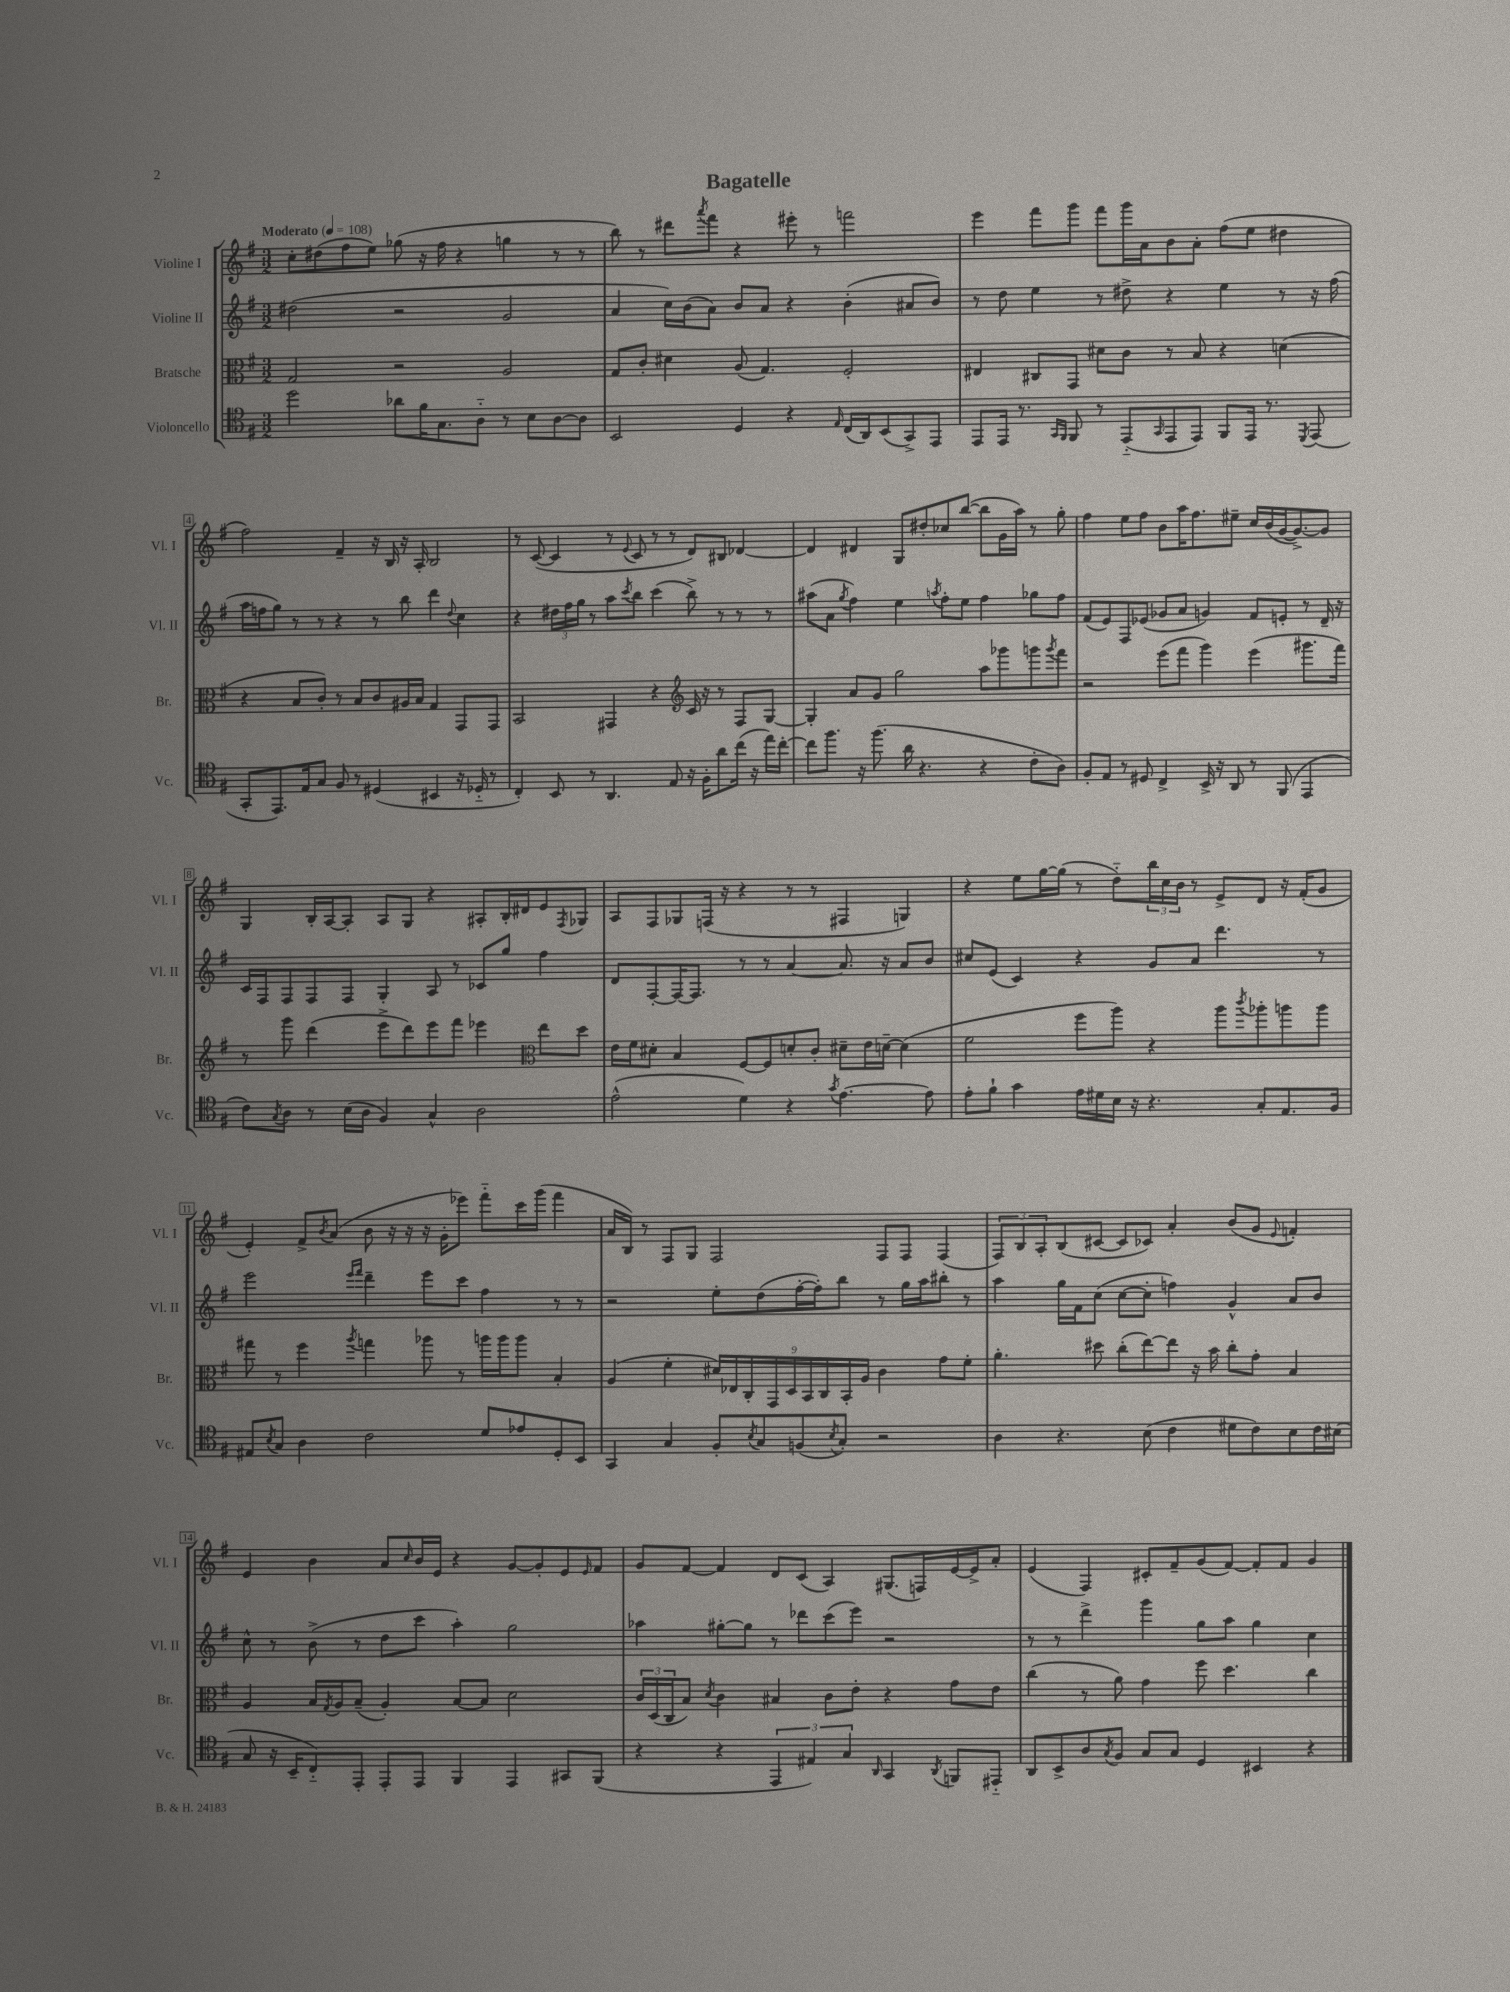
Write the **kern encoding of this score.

**kern	**kern	**kern	**kern
*staff4	*staff3	*staff2	*staff1
*clefC4	*clefC3	*clefG2	*clefG2
*k[f#]	*k[f#]	*k[f#]	*k[f#]
*M3/2	*M3/2	*M3/2	*M3/2
*MM108	*MM108	*MM108	*MM108
2dd	2G	(2dd#	8cc'
.	.	.	(8dd#
.	.	.	8ff#
.	.	.	8ee)
8a-	2r	2r	(8gg-
16f#	.	.	16r
8.G	.	.	16ff#
.	.	.	4r
8A'~	.	.	.
8r	2A	2g	4gg
8B	.	.	.
[8A	.	.	8r
8A]	.	.	8r
=	=	=	=
2BB	8G	4a	8bb)
.	8c'	.	8r
.	4d#	16cc)	8ddd#
.	.	(16b	.
.	.	.	8qaaa
.	.	8a)	8fff#
4D	(8A	8b	4r
.	4.G)	8a	.
4r	.	4r	8eee#'
.	.	.	8r
16qqE	.	.	.
(16C	2F#'	(4b'	2fff
16AA)	.	.	.
(8BB	.	.	.
8GG^)	.	8a#	.
8EE	.	8b)	.
=	=	=	=
8EE	4E#	8r	4eee
16EE	.	8dd	.
8.r	.	.	.
.	8C#	4ee	8fff#
16qqGG	.	.	.
16qqFF#	.	.	.
8FF#	8GG	.	8ggg
8r	8d#	8r	8fff#
(8EE'~	8c	8dd#^	16ggg
.	.	.	16a
16qqGG	.	.	.
8EE	8r	4r	8b
8EE)	8B	.	8a'
8FF#	4r	4ee	(8ff#
16EE	.	.	8ee
8.r	.	.	.
.	(4d	8r	4dd#
8qDD	.	.	.
(8EE	.	16r	.
.	.	(16ff#	.
=	=	=	=
8GG'	4r	16aa	2ff#)
.	.	16ff	.
8.EE)	.	8gg)	.
.	8B	8r	.
16E	.	.	.
8G	8c')	8r	.
8F#	8r	4r	4f#~
8r	8B	.	.
(4D#	8c	8r	16r
.	.	.	16B
.	16A#	8bb	16r
.	16B	.	16A'
4BB#	4G	4ddd	2B
.	.	8qqdd	.
16r	8GG	4cc	.
16D-'~	.	.	.
8r	8GG	.	.
=	=	=	=
4C')	2BB	4r	8r
.	.	.	([8c
8BB	.	24dd#	4c]
.	.	24ff#	.
.	.	24gg	.
8r	.	8r	.
4.AA	4GG#	8aa	8r
.	.	8qccc	8qqe
.	.	8bb	8c
.	4r	(4ccc	8r
8E	.	.	8r
*	*clefG2	*	*
16r	16c	8bb^)	8d)
16F#'	16r	.	.
8a	8r	8r	8B#
(16cc	8F#	8r	[4d-
16r	.	.	.
16ee)	[8G	8r	.
[16cc'	.	.	.
=	=	=	=
8cc]	4G']	(8aa#	4d-]
8.ff#	.	8a	.
.	.	8qgg	.
.	8a	4ff#)	4d#
16r	.	.	.
(8.ff#	8g	.	.
.	2gg	4ee	8G
16a	.	.	.
4.r	.	.	8dd#'
.	.	8qaa	.
.	.	8ff#'	8cc-
.	.	8ee	([8bb
4r	8aa	4ff#	8bb]
.	8ggg-	.	16g
.	.	.	16aa)
8c'	8ggg	8gg-	8r
.	8qggg	.	.
8A)	8fff#	8ff#	8gg'
=	=	=	=
8F#'	2r	(8f#	4ff#
8E	.	8e)	.
8r	.	8F#	8ee
8D#	.	(8e-	8ff#
4C^	(8eee	8g-	8b
.	8fff#	8a	16aa
.	.	.	8.ff#
16BB^	4ggg)	4g)	.
16r	.	.	.
8AA	.	.	8ee#~
8r	(4eee	8f#	16cc
.	.	.	(16b
(8FF#	.	8e'	[16g
.	.	.	8.g^_)
4EE	8.ggg#	8r	.
.	.	16d~	8g]
.	16fff#)	16r	.
=	=	=	=
8c)	8r	16c	4G
.	.	16F#	.
8qG	.	.	.
8A	8ggg	8F#	.
8r	(4ddd	8F#	16B'
.	.	.	[16A
(16B	.	8F#	8A']
16A	.	.	.
4F#)	8eee^	4G'	8A
.	8ddd)	.	8G
4G^^	8eee	8A	4r
.	8fff#	8r	.
2A	4eee-	8c-	8A#'
.	.	8gg	16B'
.	.	.	16d#
*	*clefC3	*	*
.	8ee	4ff#	8e
.	.	.	8qF#
.	8dd	.	8G-
=	=	=	=
(2e^^	16e	8d	8A
.	16f#	.	.
.	8d#'	[8F#'	8F#
.	4B	16F#_	8G-
.	.	8.F#]	.
.	.	.	(16F
.	.	.	16r
4d)	[8F#	8r	4r
.	8F#]	8r	.
4r	8d'	[4a	8r
.	8c'	.	8r
8qg	.	.	.
[4.e	8d#~	8.a]	4F#
.	16e	.	.
.	[16d~	16r	.
.	(4d]	8a	4G)
8e]	.	8b	.
=	=	=	=
8e'	2f#	8cc#	4r
8f#`	.	(8e	.
4g	.	4c)	8ee
.	.	.	[16gg
.	.	.	(16gg]
16e	8ff#	4r	8r
16d#	.	.	.
16B	8aa)	.	8dd'~)
16r	.	.	.
4.r	4r	8g	24bb
.	.	.	24cc
.	.	.	24b
.	.	8a	8r
.	8aa	4.ddd	8e^
.	8qccc	.	.
8G'	8aa-'	.	8d
8.E	8aa	.	16r
.	.	.	(16f#'
.	8aa	8r	8g
16F#	.	.	.
=	=	=	=
8E#	8gg#	2eee	4e')
8qB	.	.	.
8G	8r	.	.
4A	4ff#	.	8f#^
.	.	.	8qb
.	.	.	(8a
.	.	16qqeee	.
.	8qaa	16qqfff#	.
2c	4gg	4ddd~	8b
.	.	.	16r
.	.	.	16r
.	8aa-	8eee	16r
.	.	.	16g'
.	8r	8ccc	8eee-)
8d	16aa	4ff#	8fff#'~
.	16aa	.	.
8e-	8aa	.	16ccc
.	.	.	(16ggg
8D'	4B'	8r	4fff#
8BB	.	8r	.
=	=	=	=
4GG	(4A	2r	16a
.	.	.	16B)
.	.	.	8r
4G	4f#'	.	8F#
.	.	.	8G
8F#'	18d#)	8ee'	2F#
.	18E-	.	.
.	18C'	.	.
8qB	.	.	.
8G	.	(8dd	.
.	18GG	.	.
.	18D	.	.
(8F	.	[16ff#'	.
.	18BB	.	.
.	.	16ff#'])	.
.	18C	.	.
8qB	.	.	.
8G')	.	8bb	.
.	18BB'	.	.
.	18A	.	.
2r	4c	8r	8F#
.	.	16gg	8F#
.	.	16aa	.
.	8g	8bb#'	(4F#
.	8f#'	8r	.
=	=	=	=
4A	4.a'	4aa	12F#)
.	.	.	12B
.	.	.	12A'
4.r	.	16gg	(8B
.	.	16f#	.
.	8dd#	(8cc	[8c#
.	(8cc'	[8cc	8c#]
(8B	[8ee)	8cc']	8c-)
4c	8ee]	4ff)	4a'
.	16r	.	.
.	16b	.	.
8d#	8cc'	4g^^	(8b
8c)	8g'	.	8g
.	.	.	8qqe
8B	4B	8a	4f')
16c	.	8b	.
(16B#	.	.	.
=	=	=	=
8G	4A	8cc^^	4e
16r	.	8r	.
16BB~	.	.	.
8C'~)	16B	(8b^	4b
.	8qG	.	.
.	16A	.	.
8EE'	(8B~	8r	.
8EE'	4A')	8dd	8a
.	.	.	16qqcc
8EE	.	8ccc	16b
.	.	.	16e
4FF#	[8B	4aa')	4r
.	8B]	.	.
4EE	2d	2gg	[8g
.	.	.	8g']
8GG#	.	.	8e
.	.	.	16qqe
(8FF#	.	.	8f#
=	=	=	=
4r	24c	4aa-	8g
.	(24D	.	.
.	24C	.	.
.	8B)	.	[8f#
.	8qd	.	.
4r	4c	[8gg#'	4f#]
.	.	8gg#]	.
6EE	4B#	8r	8d
.	.	8ddd-	(8c
6E#)	.	.	.
.	8c	(8ccc	4A)
6G	.	.	.
.	8e'	8eee)	.
16qqAA	.	.	.
4GG	4r	2r	(8.G#
.	.	.	16F)
8qAA	.	.	.
8FF	8g	.	[16e
.	.	.	16e^]
8EE#'~	8e	.	8a'
=	=	=	=
8AA	(4cc	8r	(4e
8BB^	.	8r	.
8A	8r	4ddd^	4F#)
8qG	.	.	.
8F#	8a)	.	.
8G	4g	4ggg	8c#'
8G	.	.	8f#~
4D	8ff#	8gg	(8g
.	4.dd	8aa	[8f#)
4BB#	.	4gg	8f#']
.	.	.	8f#
4r	4cc	4cc	4g
==	==	==	==
*-	*-	*-	*-
